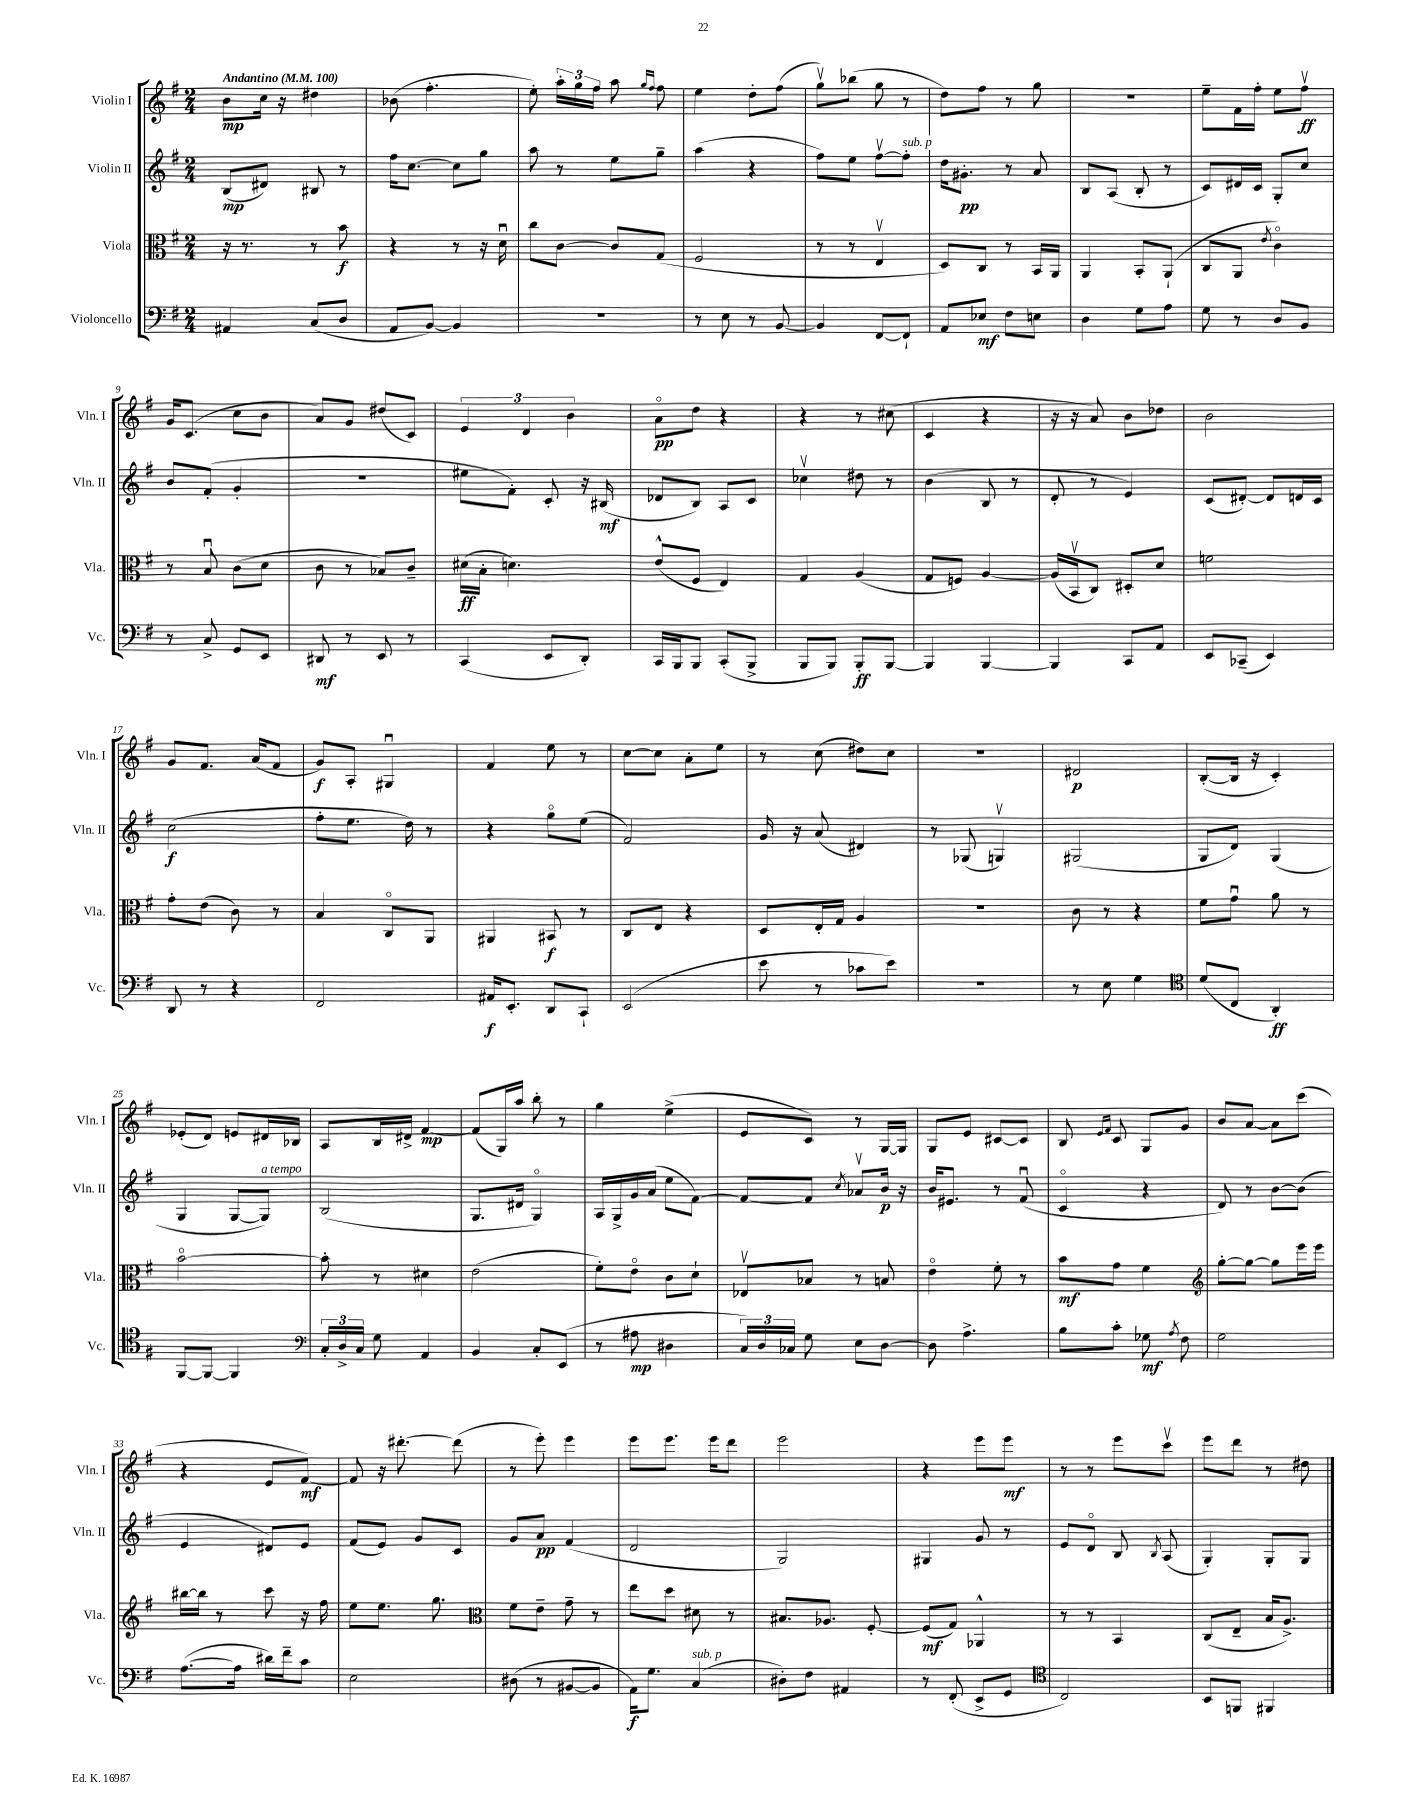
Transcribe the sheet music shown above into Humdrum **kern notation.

**kern	**kern	**kern	**kern
*staff4	*staff3	*staff2	*staff1
*clefF4	*clefC3	*clefG2	*clefG2
*k[f#]	*k[f#]	*k[f#]	*k[f#]
*M2/4	*M2/4	*M2/4	*M2/4
*MM100	*MM100	*MM100	*MM100
4AA#/	16r	(8B/L	8b\L
.	8.r	.	.
.	.	8d#/J)	16cc\Jk
.	.	.	16r
(8C/L	8r	8B#/	4dd#\
8D/J	8b\	8r	.
=	=	=	=
8AA/L	4r	16ff#\LK	(8b-\
.	.	[8.cc\J	.
[8BB/J)	.	.	4.ff#'\
4BB/]	8r	8cc\]L	.
.	16r	8gg\J	.
.	16du\	.	.
=	=	=	=
2r	8cc\L	8aa\	8ee'\)
.	[8c\J	8r	24aa'\LL
.	.	.	24gg\
.	.	.	24ff#\JJ
.	8c/]L	8ee\L	8aa\
.	.	.	16qqgg/LL
.	.	.	16qqff#/JJ
.	(8G/J	8gg~\J	8ff#\
=	=	=	=
8r	2F#/	(4aa\	4ee\
8E\	.	.	.
8r	.	4r	8dd'\L
[8BB/	.	.	(8ff#\J
=	=	=	=
4BB/]	8r	8ff#\L)	8ggv\L)
.	8r	8ee\J	(8bb-\J
[8FF#/L	4Ev/	[8ff#v\L	8gg\
8FF#`/]J	.	8ff#'\]J	8r
=	=	=	=
8AA/L	8D/L)	16dd\LK	8dd\L)
.	.	8.g#'\J	.
8E-/J	8C/J	.	8ff#\J
8F#\L	8r	8r	8r
8E\J	16BB/LL	8a/	8gg\
.	16AA/JJ	.	.
=	=	=	=
4D\	4AA/	8B/L	2r
.	.	(8A/J	.
8G\L	8BB'/L	8B'/	.
8A\J	(8AA`/J	8r	.
=	=	=	=
8G\	8C/L	8c/L)	8ee~\L
8r	8AA/J	16d#/L	16f#\L
.	.	16c/JJ	16ff#'\JJ
.	8qe/	.	.
8D/L	4co\)	8G'/L	8ee\L
8BB/J	.	8cc/J	8ff#v\J
=	=	=	=
8r	8r	8b/L	16g/LK
.	.	.	(8.c/J
8C^/	8Bu/	(8f#'/J	.
8GG/L	(8c\L	4g'/	8cc\L
8EE/J	8d\J	.	8b\J
=	=	=	=
8DD#/	8c\	2r	8a/L)
8r	8r	.	8g/J
8EE/	8B-/L)	.	(8dd#/L
8r	8c~/J	.	8c/J)
=	=	=	=
(4CC/	(16d#\LL	8ee#\L	6e/
.	16B'\JJ	.	.
.	4.d\)	8f#'\J)	.
.	.	.	6d/
8EE/L	.	8c'/	.
.	.	.	6b\
8DD'/J)	.	16r	.
.	.	(16B#/	.
=	=	=	=
16CC/LL	(8e^^/L	8d-/L	8ao\L
16BBB/J	.	.	.
8BBB/J	8F#/J	8B/J)	8dd\J
(8CC'/L	4E/)	8A/L	4r
8BBB^/J	.	8c/J	.
=	=	=	=
8BBB/L	4G/	4cc-v\	4r
8BBB/J)	.	.	.
8BBB'/L	(4A/	8dd#\	8r
[8BBB/J	.	8r	(8cc#\
=	=	=	=
4BBB/]	8G/L	(4b\	4c/
.	8F/J)	.	.
[4BBB/	[4A/	8B/	4r
.	.	8r	.
=	=	=	=
4BBB/]	(16A/]LL	8d'/	16r
.	16BBv/J	.	16r
.	8C/J)	8r	8a/)
8CC/L	8D#'/L	4e/)	8b\L
8AA/J	8d/J	.	8dd-\J
=	=	=	=
8EE/L	2f\	(8c/L	2b\
(8CC-~/J	.	[8d#'/J)	.
4EE/)	.	8d#/]L	.
.	.	16d/L	.
.	.	16c/JJ	.
=	=	=	=
8DD/	8g'\L	(2cc\	8g/L
8r	(8e\J	.	8.f#/J
4r	8c\)	.	.
.	.	.	(16a/LK
.	8r	.	8f#/J
=	=	=	=
2FF#/	4B/	8ff#'\L	8g/L)
.	.	8.ee\J	8A'/J
.	8Co/L	.	4G#u/
.	.	16dd\)	.
.	8AA/J	8r	.
=	=	=	=
16AA#/LK	4AA#/	4r	4f#/
8.EE'/J	.	.	.
8DD/L	8BB#/	8ggo\L	8ee\
8CC`/J	8r	(8ee\J	8r
=	=	=	=
(2EE/	8C/L	2f#/)	[8cc\L
.	8E/J	.	8cc\]J
.	4r	.	8a'\L
.	.	.	8ee\J
=	=	=	=
8e\	8D/L	16g/	8r
.	.	16r	.
8r	16E'/L	(8a/	(8cc\
.	16G/JJ	.	.
8c-\L	4A/	4d#/)	8dd#\L)
8e\J)	.	.	8cc\J
=	=	=	=
2r	2r	8r	2r
.	.	(8G-/	.
.	.	4Gv/)	.
=	=	=	=
8r	8c\	(2G#/	2d#/
8E\	8r	.	.
4G\	4r	.	.
=	=	=	=
*clefC4	*	*	*
(8d/L	8f#\L	8G/L	([8B'/L
8C/J	8gu\J	8d/J)	16B/]Jk
.	.	.	16r
4AA'/)	8a\	(4G/	4c'/)
.	8r	.	.
=	=	=	=
[8FF#/L	[2bo\	4G/	(8e-'/L
8FF#/_J	.	.	8d/J)
4FF#/]	.	[8G/L	8e/L
.	.	8G/]J)	16d#/L
.	.	.	16B-/JJ
=	=	=	=
*clefF4	*	*	*
24C'/LL	8b'\]	(2B/	8A/L
24D^/	.	.	.
24C/JJ	.	.	.
8G\	8r	.	16B/L
.	.	.	16d#^/JJ
4AA/	4d#\	.	[4f#/
=	=	=	=
4BB/	(2e\	8.G/L	(8f#/]L
.	.	.	16G/L)
.	.	16d#/Jk	16aa/JJ
8C'/L	.	4Go/)	8bb'\
(8EE/J	.	.	8r
=	=	=	=
8r	8f#'\L)	16A/LL	4gg\
.	.	16G^/	.
8A#\	8eo\J	16g/	.
.	.	(16a/JJ	.
4D#\	8c\L	8ee\L	(4ee^\
.	8d`\J	[8f#\J)	.
=	=	=	=
24C/LL)	8E-v/L	8f#/_L	8e/L
24D/	.	.	.
24C-/JJ	.	.	.
8G\	8B-/J	8f#/]J	8c/J)
.	.	8qcc/	.
8E\L	8r	8a-v/L	8r
[8D\J	8B/	16b/Jk	[16G/LL
.	.	16r	16G/]JJ
=	=	=	=
8D\]	4eo\	16b/LK	8G/L
.	.	8.e#/J	.
4.A^\	.	.	8e/J
.	8f#'\	8r	[8c#/L
.	8r	(8f#u/	8c#/]J
=	=	=	=
8B\L	8b\L	4co/	8B/
.	.	.	16qqe/LL
.	.	.	16qqf#/JJ
8c'\J	8g\J	.	8c/
8G-\	4f#\	4r	8G/L
8qA/	.	.	.
8F#\	.	.	8g/J
=	=	=	=
*	*clefG2	*	*
2G\	[8gg'\L	8d/)	8b/L
.	8gg\_J	8r	[8a/J
.	8gg\]L	[8b\L	8a\]L
.	16eee\L	(8b\]J	(8ccc\J
.	16eee\JJ	.	.
=	=	=	=
([8.A\L	[16bb#\LL	4e/	4r
.	16bb#\]JJ	.	.
.	8r	.	.
16A\]Jk	.	.	.
16d#\LL)	8ccc\	8d#/L)	8e/L
16f#~\J	.	.	.
8c\J	16r	8e/J	[8f#/J)
.	16ff#\	.	.
=	=	=	=
2E\	8ee\L	(8f#/L	8f#/]
.	8.ee\J	8e/J)	16r
.	.	.	[8.ddd#'\
.	.	8g/L	.
.	8.gg\	.	.
.	.	8c/J	(8ddd#\]
=	=	=	=
*	*clefC3	*	*
(8D#\	8f#\L	8g/L	8r
8r	8e~\J	8a/J	8eee'\)
[8BB#/L	8g~\	(4f#/	4eee\
8BB#/]J	8r	.	.
=	=	=	=
16AA\LK)	8ee\L	2d/	8eee\L
8.G\J	.	.	.
.	8dd\J	.	8.eee\J
(4C/	8d#\	.	.
.	.	.	16eee\LK
.	8r	.	8ddd\J
=	=	=	=
8D#'\L)	8.B#/L	2G/)	2eee\
8F#\J	.	.	.
.	8.A-/J	.	.
4AA#/	.	.	.
.	[8F#'/	.	.
=	=	=	=
8r	(8F#/]L	4G#/	4r
(8FF#'/	8G/J)	.	.
8EE^/L	4AA-^^/	8g/	8eee\L
8GG/J	.	8r	8eee\J
=	=	=	=
*clefC4	*	*	*
2C/)	8r	8e/L	8r
.	8r	8do/J	8r
.	4BB/	8B/	8eee\L
.	.	8qB/	.
.	.	(8A/	8cccv\J
=	=	=	=
8BB/L	(8C/L	4G'/)	8eee\L
8FF/J	8E~/J	.	8ddd\J
4FF#/	16B/LK	8G'/L	8r
.	8.A^/J)	.	.
.	.	8G/J	8dd#\
==	==	==	==
*-	*-	*-	*-
